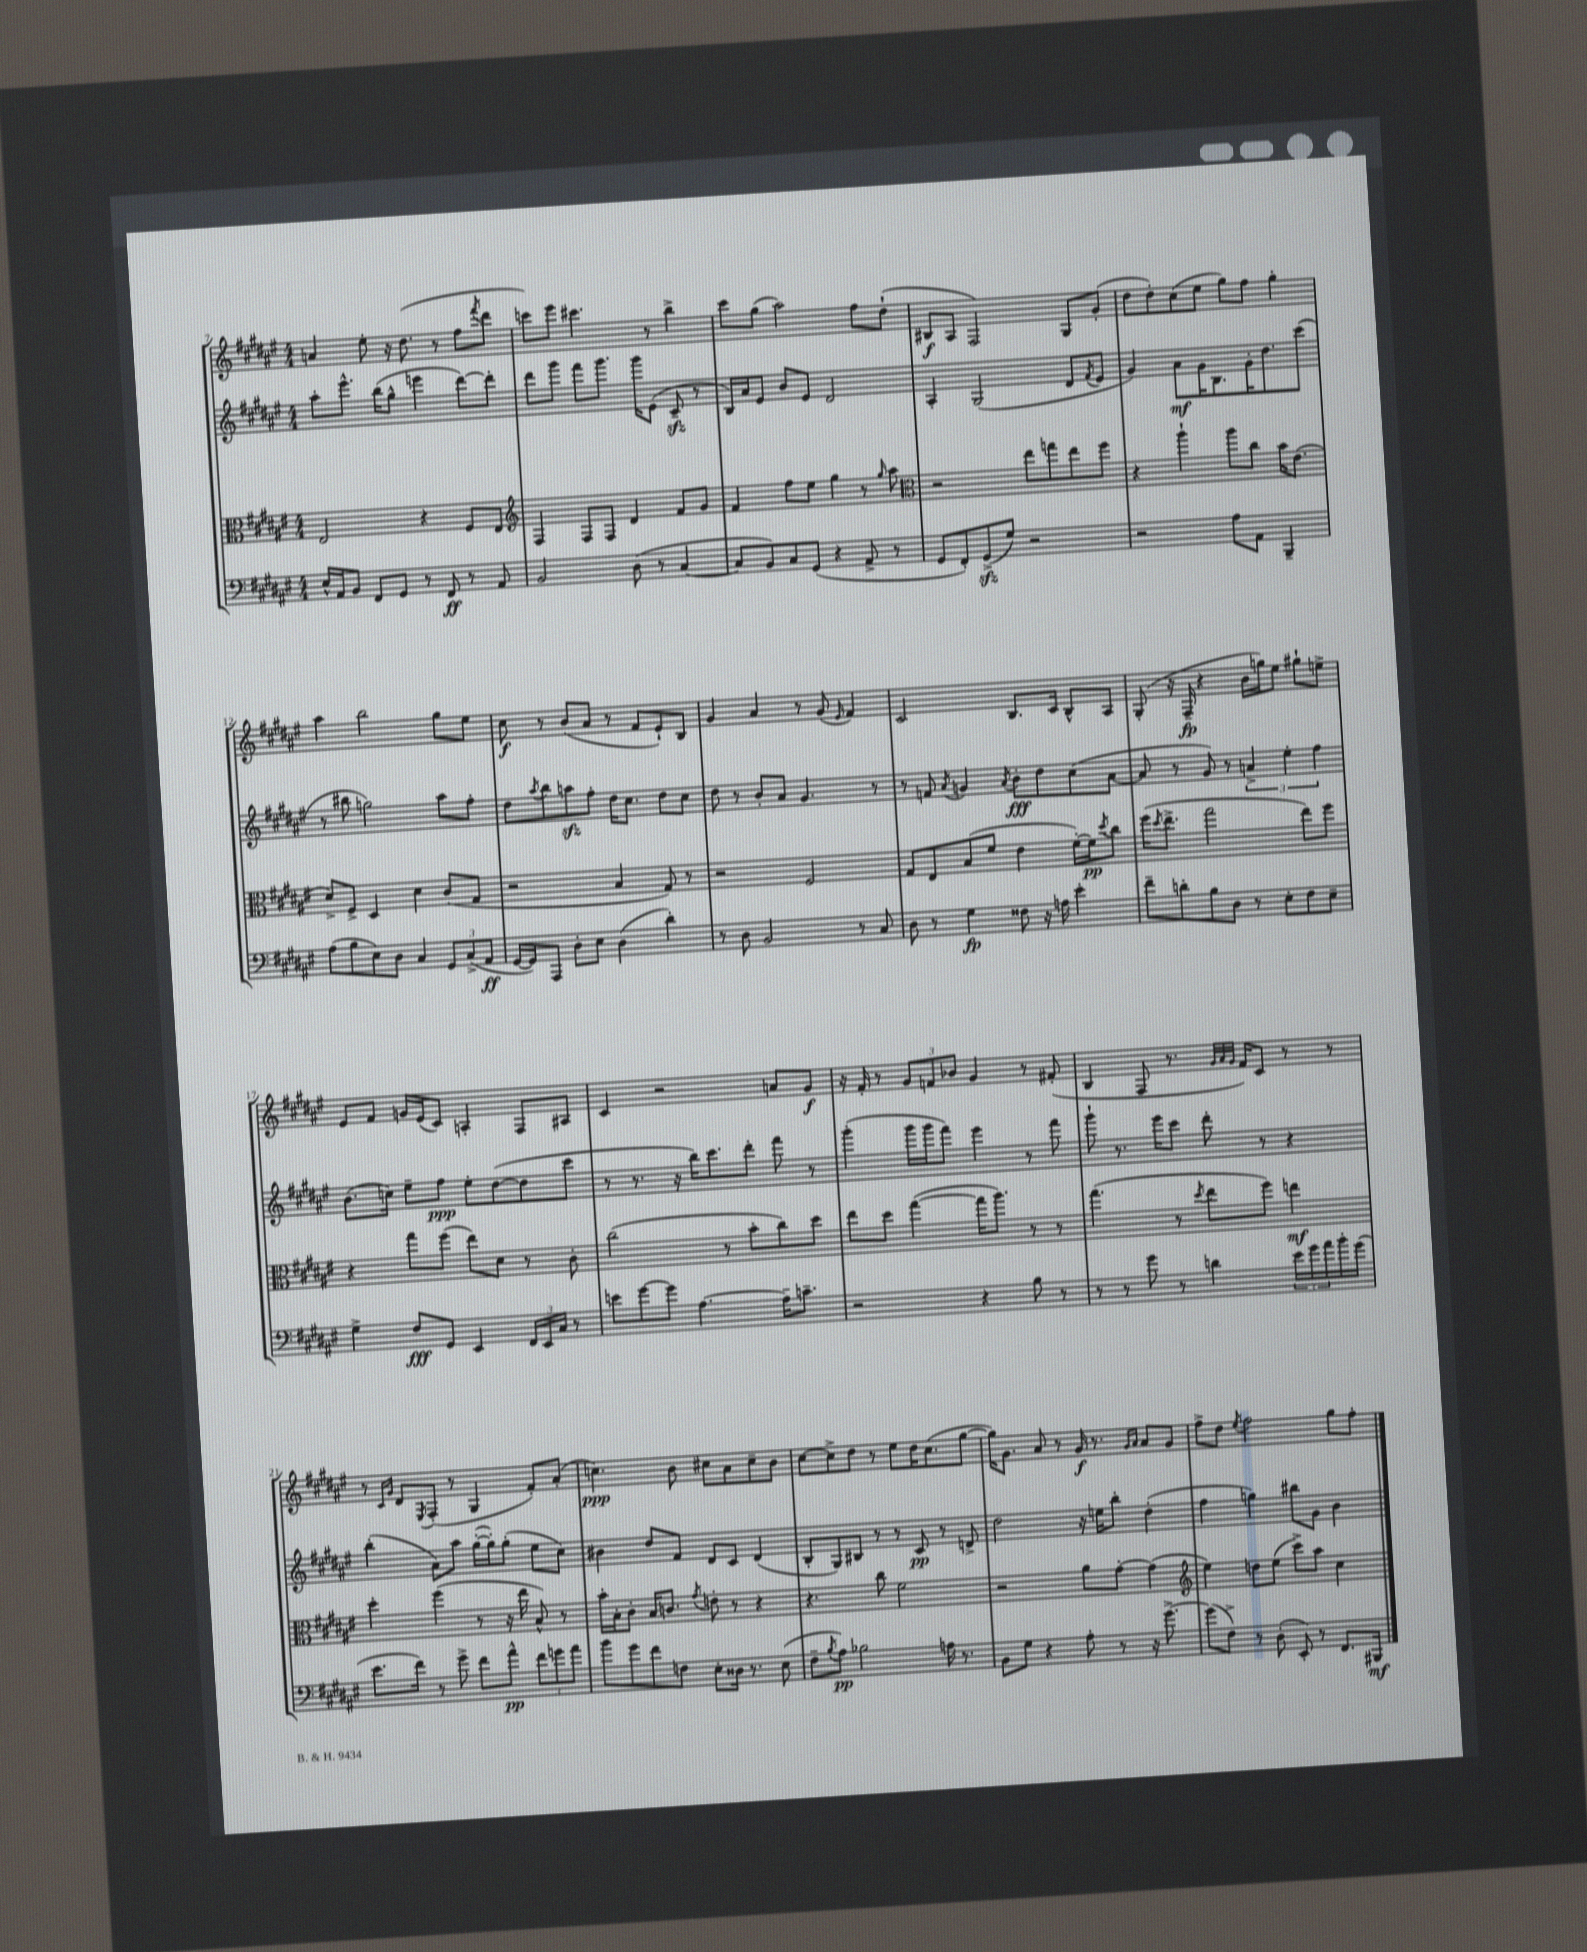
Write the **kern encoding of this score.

**kern	**kern	**kern	**kern
*staff4	*staff3	*staff2	*staff1
*clefF4	*clefC3	*clefG2	*clefG2
*k[f#c#g#d#a#e#]	*k[f#c#g#d#a#e#]	*k[f#c#g#d#a#e#]	*k[f#c#g#d#a#e#]
*M4/4	*M4/4	*M4/4	*M4/4
16E#^^	2E#	8aa#'	4a
16AA#	.	.	.
8BB	.	8.eee#^^	.
8FF#	.	.	8ee#'
.	.	(16bb	.
8GG#	.	8gg#^^	16r
.	.	.	(8.dd#
8r	4r	4eee	.
8FF#	.	.	8r
8r	8F#	[8ddd#)	8ff#
.	.	.	8qfff#
8AA#	8E#	8ddd#']	8ddd#
=	=	=	=
*	*clefG2	*	*
2BB	4F#	8ddd#	8ccc)
.	.	8ggg#	8eee#
.	8F#	8fff#	4.ccc#
.	8F#	8.ggg#	.
(8D#	4d#	.	.
.	.	16ggg#	.
8r	.	(8e#	8r
[4C#	8f#	8c#~	4bb^
.	8g#	8r	.
=	=	=	=
8C#]	4f#	16B)	8ccc#
.	.	16a#	.
8BB)	.	8e#	(8gg#
8C#	8ff#	8b	2aa#)
(8GG#	8ee#	8e#	.
4r	4gg#	2d#	.
8AA#^	8r	.	8ff#
.	16qqgg#	.	.
8r	8aa#	.	(8dd#`
=	=	=	=
*	*clefC3	*	*
8GG#	2r	4A#'	8B#
8FF#')	.	.	8A#
(8GG#^	.	(2G#	2F#)
8G#)	.	.	.
2r	8ee#	.	.
.	8gg	.	.
.	8ee#	8d#	8G#
.	.	8qf#	.
.	8ff#	8e#	(8g#'
=	=	=	=
2r	4r	4g#)	8dd#
.	.	.	8dd#')
.	4aa#`	8a#	(8cc#
.	.	16g#	8ee#
.	.	8.B	.
8A#	8aa#	.	8gg#)
8AA#	8cc#	16g#'	8ff#
.	.	8.dd#	.
4BBB~	16b	.	4gg#'
.	(8.e#	.	.
.	.	(8ccc#	.
=	=	=	=
(8A#	8d#^)	8r	4aa#
8B	8F#^	8bb#	.
8E#)	4D#	2gg)	2bb
8D#	.	.	.
4C#	4d#	.	.
12GG#	(8c#	8aa#	8gg#
(12C#^	.	.	.
.	8G#	8ff#'	8ee#
12AA#	.	.	.
=	=	=	=
[16GG#	2r	8dd#	8cc#
16GG#])	.	.	.
.	.	8qaa#	.
8AAA#	.	8bb	8r
8D#'	.	8aa	(8b
8E#	.	8ff#'	8a#
(4D#	4B	16dd#	8r
.	.	8.cc#	.
.	.	.	8f#
4d#')	8G#)	8dd#	8e#`)
.	8r	8cc#	8B
=	=	=	=
8r	2r	8dd#	4g#
8D#	.	8r	.
2BB	.	8b'	4a#
.	.	8a#	.
.	2F#	4.g#	8r
.	.	.	(8g#
.	.	.	16qqe#
8r	.	.	4f#)
8C#	.	8r	.
=	=	=	=
8D#	8G#	8r	2c#
8r	8E#	8f	.
.	.	8qa#	.
4G#	(8B	4g	.
.	8f#	.	.
.	.	8qa#	.
8F##	4e#	8b'	8.B
16r	.	8dd#	.
16A	.	.	16c#
4e#'	[16f#')	(8cc#	8B^^
.	16f#]	.	.
.	8qdd#	.	.
.	8cc#	[8a#	8A#
=	=	=	=
8f#~	(16ff#	8a#]	(8G#'
.	8qdd#	.	.
.	8.ee#^	.	.
8d'	.	8r	16r
.	.	.	16F#~
8B	2gg#	8g#)	4r
8D#	.	8r	.
8r	.	6a^	16b
.	.	.	16gg)
8E#'	.	.	8ee#
.	.	6ee#'	.
8F#	8ee#)	.	8gg#`
.	.	6ff#	.
8E#~	8ff#	.	8ee^
=	=	=	=
4G#^	4r	(8.b	8e#
.	.	.	8f#
.	.	16cc)	.
8F#	8gg#	8ee#~	16g
.	.	.	(16e#
8GG#	(8ff#	8ff#	8c#)
4EE#	8ee#)	8ee#'	4A'
.	8d#	([8dd#	.
24FF#	8r	8dd#]	8F#
24EE#	.	.	.
24C#	.	.	.
8r	8c#'	8ccc#	8A#
=	=	=	=
8e	(2cc#	8r	4c#
[8g#	.	8.r	.
8g#]	.	.	2r
.	.	16r	.
[4.A#	.	16bb)	.
.	.	8.ccc#	.
.	8r	.	.
.	8b'	8ddd#'	.
16A#~]	8cc#)	8fff#	8a
8.c~	.	.	.
.	8dd#	8r	8g#
=	=	=	=
2r	8ee#	(4ggg#'	16r
.	.	.	16f#'
.	8dd#	.	8r
.	([4gg#	16ggg#	12g#
.	.	16ggg#	.
.	.	.	12f
.	.	8fff#)	.
.	.	.	12b-
4r	16gg#]	4eee#	4g#
.	8.aa#)	.	.
8B	8r	8r	8r
8r	8r	8fff#	(8f#'
=	=	=	=
8r	(4.gg#	8ggg#`	4B
8r	.	8.r	.
8g#	.	.	8F#
.	.	16eee#	.
8r	8r	8ccc#	8.r
.	8qdd#	.	.
4d	8ee#	8ddd#'	.
.	.	.	32qqg#
.	.	.	32qqa#
.	.	.	32qqg#
.	.	.	16f#)
.	8ff#)	8r	8c#
24e#	4ee	4r	8r
24g#	.	.	.
24a#	.	.	.
16b'	.	.	8r
(16g#	.	.	.
=	=	=	=
8.e#	4dd#'	(4bb'	8r
.	.	.	16qqc#
.	.	.	16qqg#
.	.	.	8d#
16f#)	.	.	.
.	.	.	8qE#
8r	(4ff#	8a#)	(8F#'
8g#^	.	8aa#	8r
8f#	8r	([16gg#'	4G#
.	.	16gg#'])	.
8a#^^	16r	(8gg#'	.
.	16ee#	.	.
12f#	8B^^)	8ee#	8f#')
12g	.	.	.
.	8r	8cc#)	(8a#'
12a#	.	.	.
=	=	=	=
8b	16b'	4b#	4.cc)
.	16B'	.	.
8g#	8c#'	.	.
8f#	16B	8dd#	.
.	8.c	.	.
8F	.	8f#	8b
.	8qg#	.	.
8E#'	8e'	8d#	8cc#
16D##	8r	8c#	8a#
8.r	.	.	.
.	4r	(4d#	8cc#~
(8E#	.	.	8b
=	=	=	=
8F#~	4.r	8B'	[8cc#
8qB	.	.	.
8A#)	.	8G#)	8cc#^]
2B-	.	8B#	8dd#
.	8cc#	8r	8r
.	2f#	8r	8ee#
.	.	8c#	16dd#
.	.	.	(8.cc#
16A	.	8r	.
8.r	.	.	.
.	.	8d^	[8gg#
=	=	=	=
8BB	2r	2dd#	16gg#])
.	.	.	8.g#
8G#	.	.	.
4r	.	.	8a#
.	.	.	8r
8A#'	8a#	16r	16g#
.	.	16ee	8.r
8r	[8g#'	8bb'	.
.	.	.	16qqg#
.	.	.	16qqa#
16r	(4g#]	(4dd#'	8a#
[8.g#^	.	.	.
.	.	.	8g#
=	=	=	=
*	*clefG2	*	*
(8g#]	4ee#)	4ff#	8ff#^
8F#^)	.	.	8dd#
.	.	.	8qee#
8r	8dd	4gg)	2ff#
(8D#'	(8ee#	.	.
8EE#')	8ccc#^)	8bb#	.
8r	8aa#	8g#	.
8.FF#	4cc#	4b	8gg#
.	.	.	8ff#'
16BBB#	.	.	.
==	==	==	==
*-	*-	*-	*-
